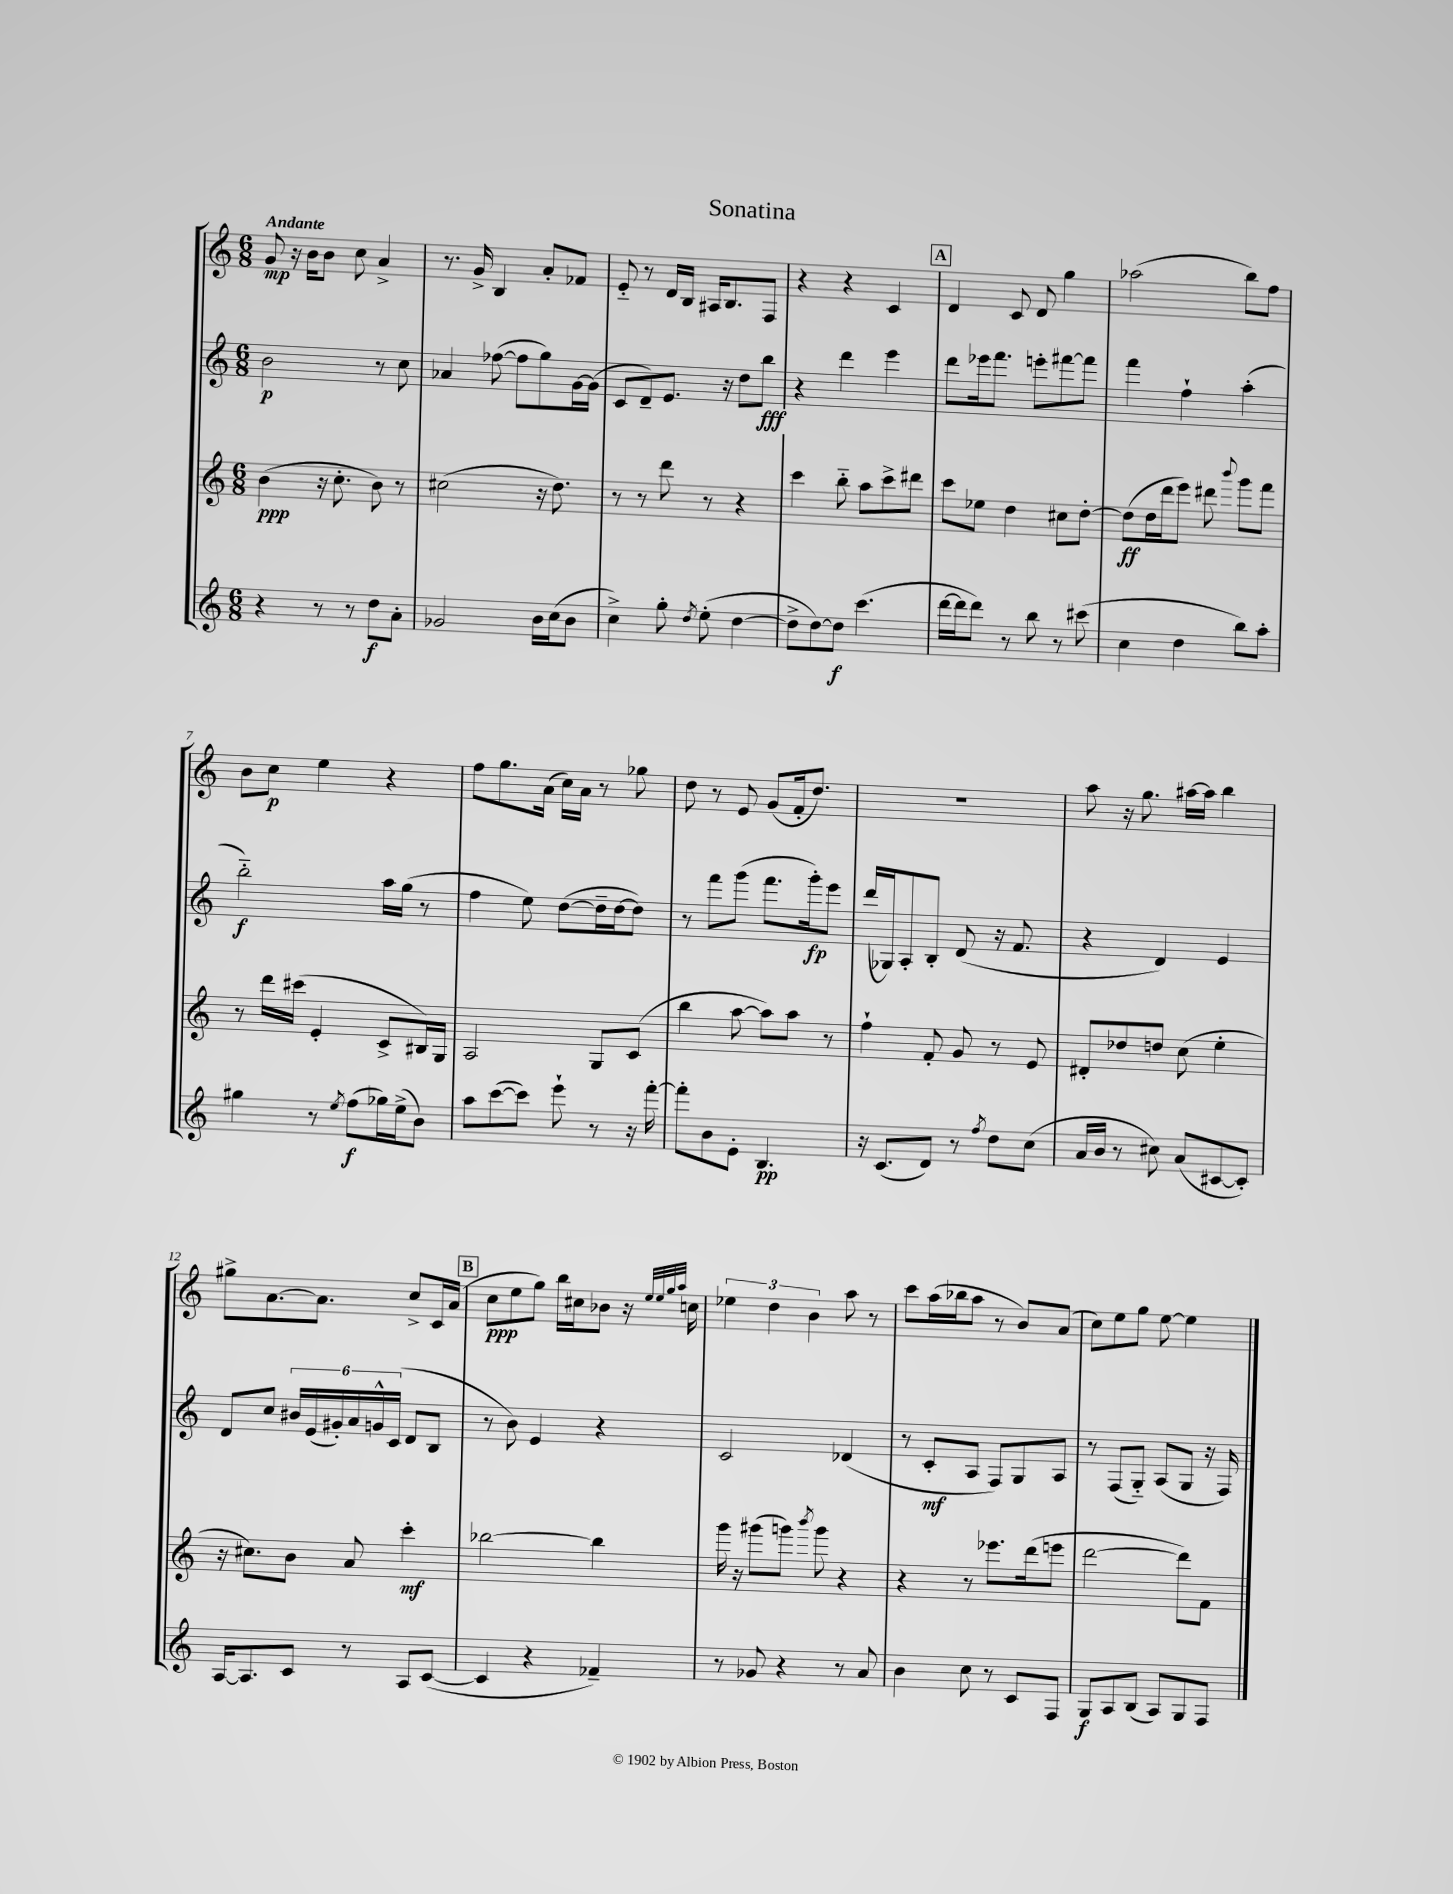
\header { title = "Sonatina" }
<<
\new StaffGroup <<
\new Staff = "s0" {
    \clef treble \key c \major \numericTimeSignature \time 6/8 \tempo "Andante"
    \autoBeamOff g'8\mp r16 b'16[ b'8] c''8 a'4-> |
    r8. g'16-> b4 a'8[-. fes'8] |
    e'8-_ r8 d'16[ b16] ais16[ b8. f8] |
    r4 r4 c'4 |
    \mark \markup { \box "A" } d'4 c'8 d'8 g''4 |
    aes''2( b''8[) f''8] |
    b'8[ c''8]\p e''4 r4 |
    f''8[ g''8. a'16]( c''16[) a'16] r8 ges''8 |
    d''8 r8 e'8 g'8[( f'16-. d''8.]) |
    R2. |
    a''8 r16 g''8. ais''16[~ ais''16] b''4 |
    gis''8[-> a'8.~ a'8.] c''8[-> c'16 a'16]( |
    \mark \markup { \box "B" } c''8[\ppp e''8 g''8]) b''16[ cis''16 bes'8] r16 \grace { e''32[ e''32 g''32 a''32] } c''16 |
    \tuplet 3/2 { ees''4 d''4 b'4 } a''8 r8 |
    c'''8[ a''16( bes''16 a''8] r8 b'8[) a'8]( |
    c''8[) e''8 g''8] e''8~ e''4 \bar "|." |
}
\new Staff = "s1" {
    \clef treble \key c \major \numericTimeSignature \time 6/8
    \autoBeamOff b'2\p r8 c''8 |
    aes'4 fes''8~( fes''8[ g''8) g'16~ g'16]( |
    c'8[ d'8--) e'8.] r16 d''8[ b''8]\fff |
    r4 d'''4 e'''4 |
    \mark \markup { \box "A" } d'''8[ ees'''16 f'''8.] e'''8[-. fis'''8~ fis'''8] |
    f'''4 f''4-! a''4-.( |
    b''2-_\f) a''16[ g''16]( r8 |
    f''4 e''8) d''8[~( d''16-- d''16~ d''8]) |
    r8 f'''8[ g'''8]( f'''8.[ g'''16-.\fp) e'''8] |
    d'''16[( ges16) a8-. b8]-. d'8( r16 f'8. |
    r4 d'4) e'4 |
    d'8[ c''8] \tuplet 6/4 { bis'16[ e'16( gis'16-.) a'16 g'16-^ c'16]( } d'8[ b8] |
    \mark \markup { \box "B" } r8 b'8) e'4 r4 |
    c'2 des'4( |
    r8 c'8[-.\mf a8] f8[) g8 a8] |
    r8 f8[( g8]-_) a8[( g8] r16 f16) \bar "|." |
}
\new Staff = "s2" {
    \clef treble \key c \major \numericTimeSignature \time 6/8
    \autoBeamOff b'4\ppp( r16 c''8.-. b'8) r8 |
    cis''2( r16 d''8.) |
    r8 r8 d'''8 r8 r4 |
    c'''4 b''8-_ a''8[ c'''8-> dis'''8] |
    \mark \markup { \box "A" } c'''8[ ees''8] d''4 cis''8[ d''8]~-. |
    d''8[\ff( d''16 d'''16 e'''8]) dis'''8 \appoggiatura { b'''8 } g'''8[ f'''8] |
    r8 d'''16[ cis'''16]( e'4-. c'8[-> bis16) g16] |
    a2 g8[ c'8]( |
    b''4 a''8~ a''8[) a''8] r8 |
    f''4-! f'8-. g'8 r8 e'8 |
    dis'8[-. des''8 d''8] c''8( e''4-. |
    r16 cis''8.[) b'8] a'8 c'''4-.\mf |
    \mark \markup { \box "B" } bes''2~ bes''4 |
    g'''16 r16 gis'''8[( g'''8]) \acciaccatura { b'''8 } g'''8 r4 |
    r4 r8 ees'''8.[ d'''16( e'''8] |
    d'''2~ d'''8[) f'8] \bar "|." |
}
\new Staff = "s3" {
    \clef treble \key c \major \numericTimeSignature \time 6/8
    \autoBeamOff r4 r8 r8 d''8[\f a'8]-. |
    ges'2 b'16[ c''16( b'8] |
    c''4->) g''8-. \acciaccatura { d''8 } e''8-.( d''4~ |
    d''8[-> d''8~) d''8]\f c'''4.( |
    \mark \markup { \box "A" } d'''16[~ d'''16 d'''8]) r8 b''8 r8 cis'''8( |
    c''4 d''4 b''8[) a''8]-. |
    gis''4 r8 \acciaccatura { e''8 } f''8[\f( ges''16) e''16->( b'8]) |
    a''8[ c'''8~( c'''8]) e'''8-! r8 r16 f'''16~-. |
    f'''8[-. b'8 e'8]-. b4.\pp |
    r16 c'8.[( d'8]) r8 \acciaccatura { f''8 } d''8[ c''8]( |
    a'16[ b'16] r8 cis''8) a'8[( cis'8~ cis'8]-.) |
    a16[~ a8. c'8] r8 a8[ c'8]~( |
    \mark \markup { \box "B" } c'4 r4 fes'4--) |
    r8 ges'8 r4 r8 a'8 |
    b'4 c''8 r8 c'8[ f8] |
    g8[\f a8 b8]( a8[) g8 f8] \bar "|." |
}
>>
>>
